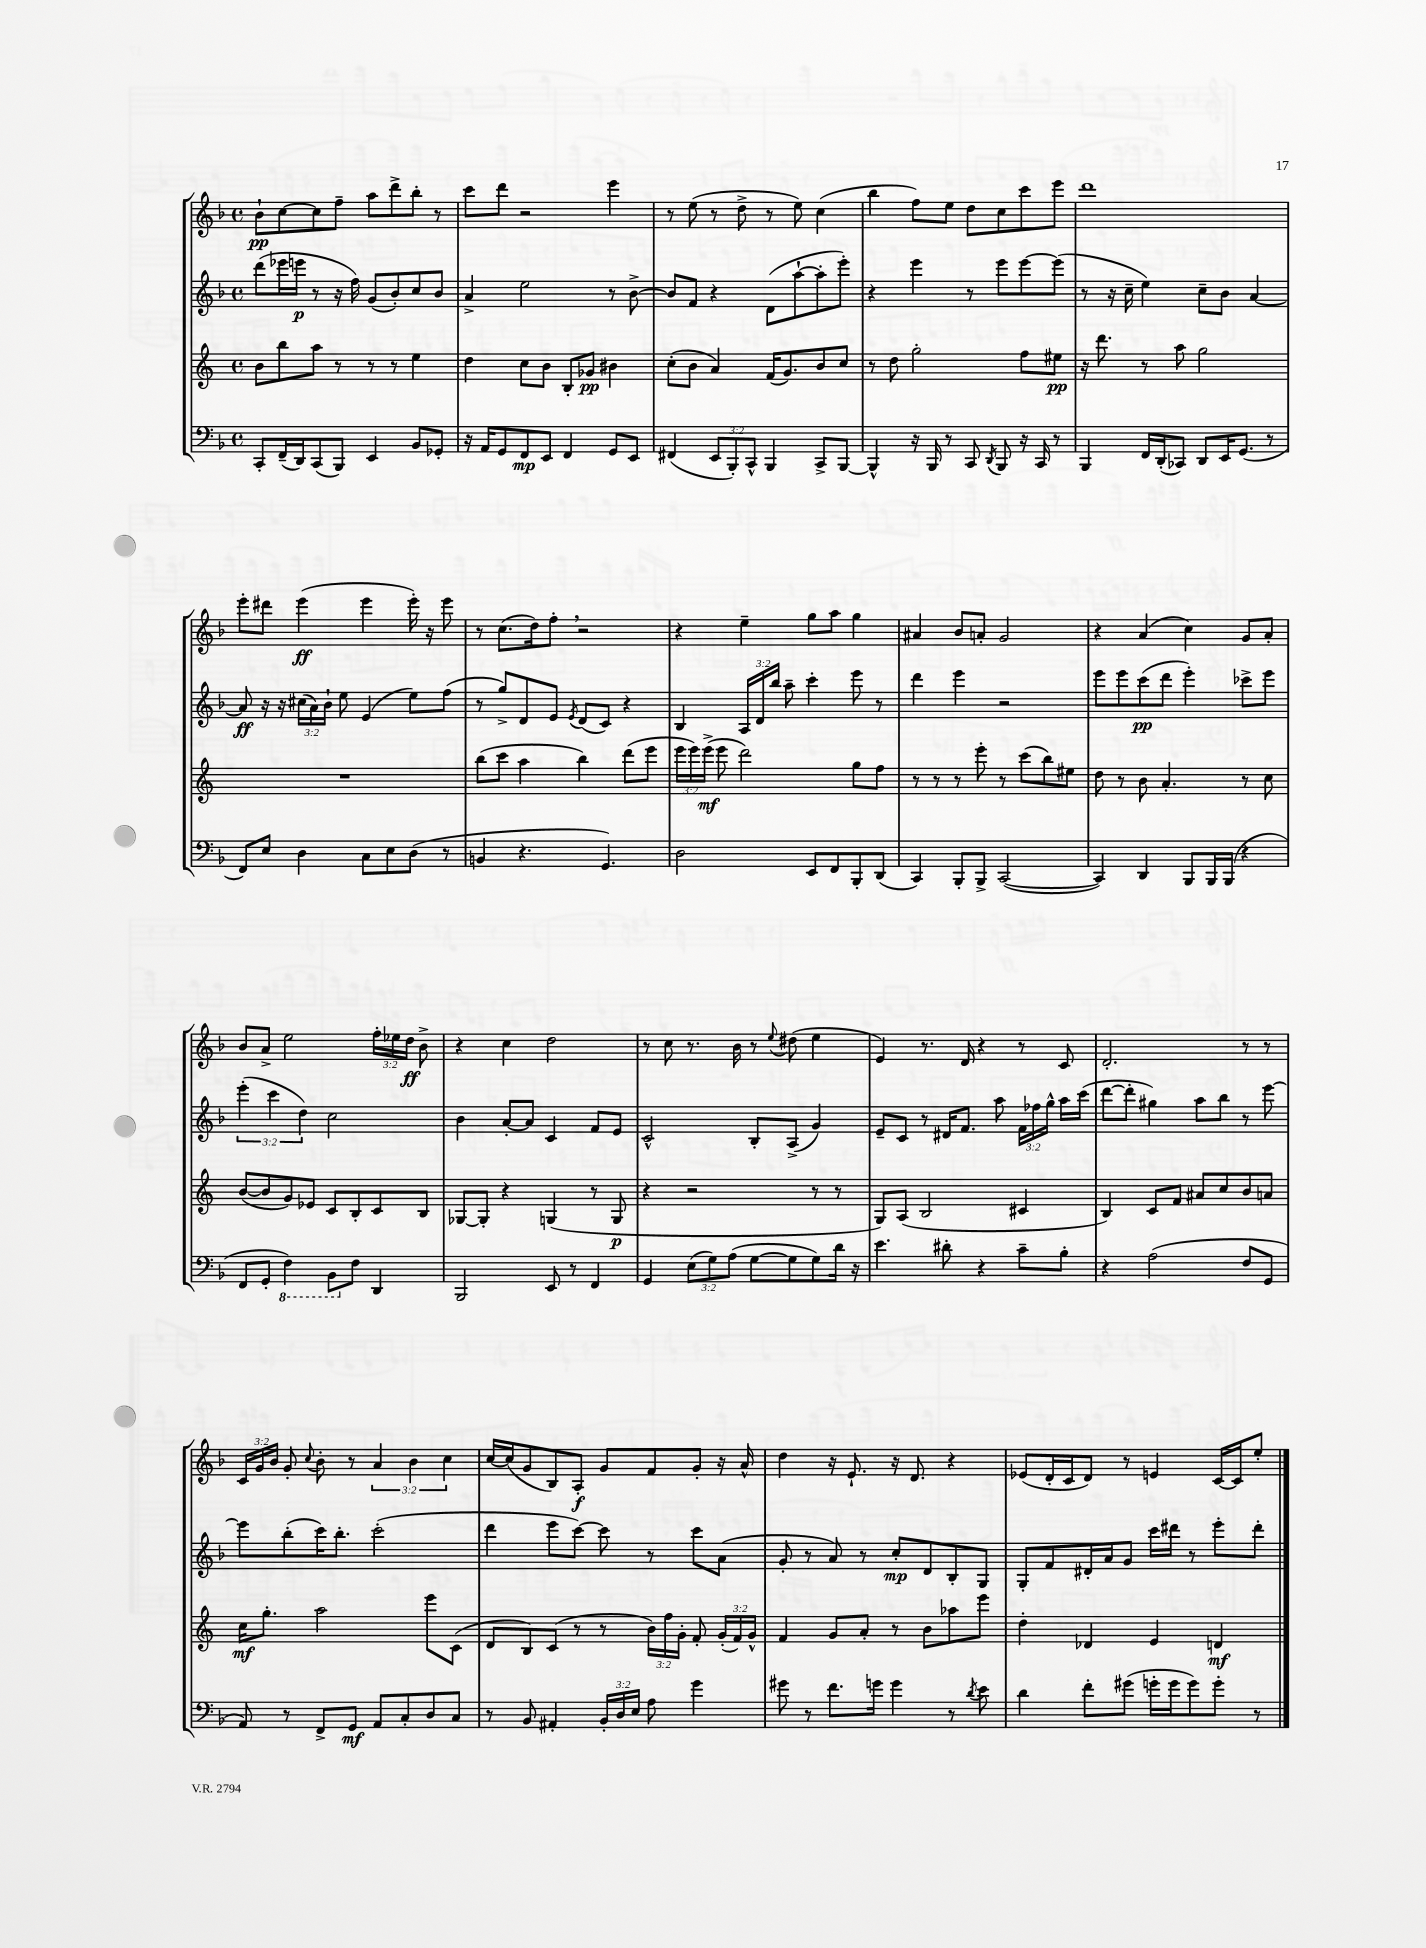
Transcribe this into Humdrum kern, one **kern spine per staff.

**kern	**kern	**kern	**kern
*staff4	*staff3	*staff2	*staff1
*clefF4	*clefG2	*clefG2	*clefG2
*k[b-]	*k[]	*k[b-]	*k[b-]
*M4/4	*M4/4	*M4/4	*M4/4
*met(c)	*met(c)	*met(c)	*met(c)
8CC'	8b	(8ddd	8b-`
(16FF~	8bb	16eee-	[8cc
16DD)	.	16eee	.
(8CC	8aa	8r	8cc]
8BBB-)	8r	16r	8ff~
.	.	16ff)	.
4EE	8r	(8g	8aa
.	8r	8b-')	8ddd^
8BB-	4ee	8cc	8bb-'
8GG-'	.	8b-	8r
=	=	=	=
16r	4dd	4a^	8ccc
16AA	.	.	.
8GG	.	.	8ddd
8FF	8cc	2ee	2r
8EE	8b	.	.
4FF	8B'	.	.
.	8g-	.	.
8GG	4b#	8r	4eee
8EE	.	[8b-^	.
=	=	=	=
(4FF#	(8cc'	8b-]	8r
.	8b	8f	(8ee
12EE	4a)	4r	8r
12BBB-')	.	.	.
.	.	.	8dd^
12CC^^	.	.	.
4BBB-	(16f	(8d	8r
.	8.g)	.	.
.	.	[8aa`	8ee)
8CC^	8b	8aa']	(4cc
[8BBB-	8cc	8eee')	.
=	=	=	=
4BBB-^^]	8r	4r	4bb-
.	8dd	.	.
16r	2gg'	4eee	8ff)
16BBB-	.	.	.
8r	.	.	8ee
8CC	.	8r	8dd
8qDD	.	.	.
8BBB-	.	8eee	8cc
16r	8ff	[8eee	8ccc
16CC	.	.	.
8r	8ee#	(8eee]	8eee
=	=	=	=
4BBB-	16r	8r	1ddd
.	8.ddd	.	.
.	.	16r	.
.	.	16cc~	.
16FF	8r	4ee)	.
(16DD'	.	.	.
8CC-)	8aa	.	.
8DD	2gg	8cc~	.
16EE	.	8b-	.
(8.GG	.	.	.
.	.	[4a	.
8r	.	.	.
=	=	=	=
8FF)	1r	8a]	8eee'
8E	.	16r	8ddd#
.	.	16r	.
4D	.	(24cc#	(4eee
.	.	24a)	.
.	.	24b-`	.
.	.	8ee	.
8C	.	(4e	4eee
8E	.	.	.
(8D	.	8ee)	16eee')
.	.	.	16r
8r	.	(8ff	8eee
=	=	=	=
4BB	(8bb	8r	8r
.	8ccc	8gg^)	(8.cc
4.r	4aa	8d	.
.	.	.	16dd)
.	.	8e	8ff'
.	.	8qe	.
.	4bb)	(8d	2r
4.GG)	.	8c)	.
.	(8ddd	4r	.
.	8eee	.	.
=	=	=	=
2D	24eee	4B-	4r
.	24eee)	.	.
.	(24eee^	.	.
.	8eee	.	.
.	2ddd)	24A	4ee~
.	.	24d	.
.	.	24bb-	.
.	.	8aa~	.
8EE	.	4ccc'	8gg
8FF	.	.	8aa
8BBB-'	8gg	8eee	4gg
(8DD	8ff	8r	.
=	=	=	=
4CC)	8r	4ddd	4a#
.	8r	.	.
8BBB-'	8r	4eee	8b-
8BBB-^	8eee'	.	8a'
([2CC	8r	2r	2g
.	(8ccc	.	.
.	8bb)	.	.
.	8ee#	.	.
=	=	=	=
4CC])	8dd	8eee	4r
.	8r	8eee	.
4DD	8b	(8ccc	(4a
.	4.a'	8ddd	.
8BBB-	.	4eee')	4cc)
16BBB-	.	.	.
(16BBB-	.	.	.
4r	8r	8ccc-^	8g
.	8cc	8eee	8a'
=	=	=	=
8FF	([8b	(6eee'	8b-
8GG'	8b]	.	8a^
.	.	6ccc	.
4FF)	8g)	.	2ee
.	.	6dd)	.
.	8e-	.	.
8BBB-	8c	2cc	.
8F	8B'	.	.
4DD	8c	.	24ff'
.	.	.	24ee-
.	.	.	24dd
.	8B	.	8b-^
=	=	=	=
2BBB-	[8G-	4b-	4r
.	8G-']	.	.
.	4r	[8a'	4cc
.	.	8a]	.
8EE	(4G	4c	2dd
8r	.	.	.
4FF	8r	8f	.
.	8G	8e	.
=	=	=	=
4GG	4r	2c^^	8r
.	.	.	8cc
(12E	2r	.	8.r
12G)	.	.	.
(12A	.	.	.
.	.	.	16b-
[8G	.	8B-'	8r
.	.	.	8qqee
8G]	.	(8A^	(8dd#
8G)	8r	4g)	4ee
16d	8r	.	.
16r	.	.	.
=	=	=	=
4.e	8G)	8e~	4e)
.	(8A	8c	.
.	2B	8r	8.r
8d#'	.	16d#	.
.	.	8.f	16d
4r	.	.	4r
.	.	8aa	.
8c~	4c#	24f	8r
.	.	24ff-	.
.	.	24gg^^	.
8B-'	.	16aa	8c
.	.	(16ccc	.
=	=	=	=
4r	4B)	[8ddd	2.d'
.	.	8ddd']	.
(2A	8c	4gg#)	.
.	8f	.	.
.	8a#	8aa	.
.	8cc	8bb-	.
8F	8b	8r	8r
8GG	8a	[8eee	8r
=	=	=	=
8AA)	16cc	8eee]	24c
.	.	.	24g
.	8.gg'	.	.
.	.	.	24b-
8r	.	(8bb-'	8g'
.	.	.	8qqcc
8FF^	2aa	16ccc)	8b-'
.	.	8.bb-'	.
8GG	.	.	8r
8AA	.	(2ccc'	6a
8C'	.	.	.
.	.	.	6b-
8D	8eee	.	.
.	.	.	6cc
8C	(8c	.	.
=	=	=	=
8r	8d	4ddd	[16cc
.	.	.	(16cc]
8BB-	8B)	.	8g
4AA#'	(8c	8eee	8B-)
.	8r	[8ccc)	8A'
24BB-'	8r	8ccc]	8g
24D	.	.	.
24E	.	.	.
8A	24b)	8r	8f
.	24ff	.	.
.	24g'	.	.
4g	8f'	8ccc	8g'
.	(24g'	(8a	16r
.	24f)	.	.
.	.	.	16a^^
.	24g^^	.	.
=	=	=	=
8g#	4f	8g'	4dd
8r	.	8r	.
8.f	8g	8a)	16r
.	.	.	8.e`
.	8a'	8r	.
16g	.	.	.
4g	8r	8cc'	16r
.	.	.	8.d
.	8b	8d	.
8r	8aa-	8B-'	4r
8qd	.	.	.
8e	8eee	8G	.
=	=	=	=
4d	4dd'	8G'	(8e-
.	.	8f	16d'
.	.	.	16c
8f'	4d-	16d#'	8d)
.	.	16a	.
(8g#	.	8g	8r
16g'	4e	16ccc	4e
16g	.	16ddd#	.
8g)	.	8r	.
8g'	4d	8eee'	[16c
.	.	.	16c]
8r	.	8ddd#'	8ee'
==	==	==	==
*-	*-	*-	*-
